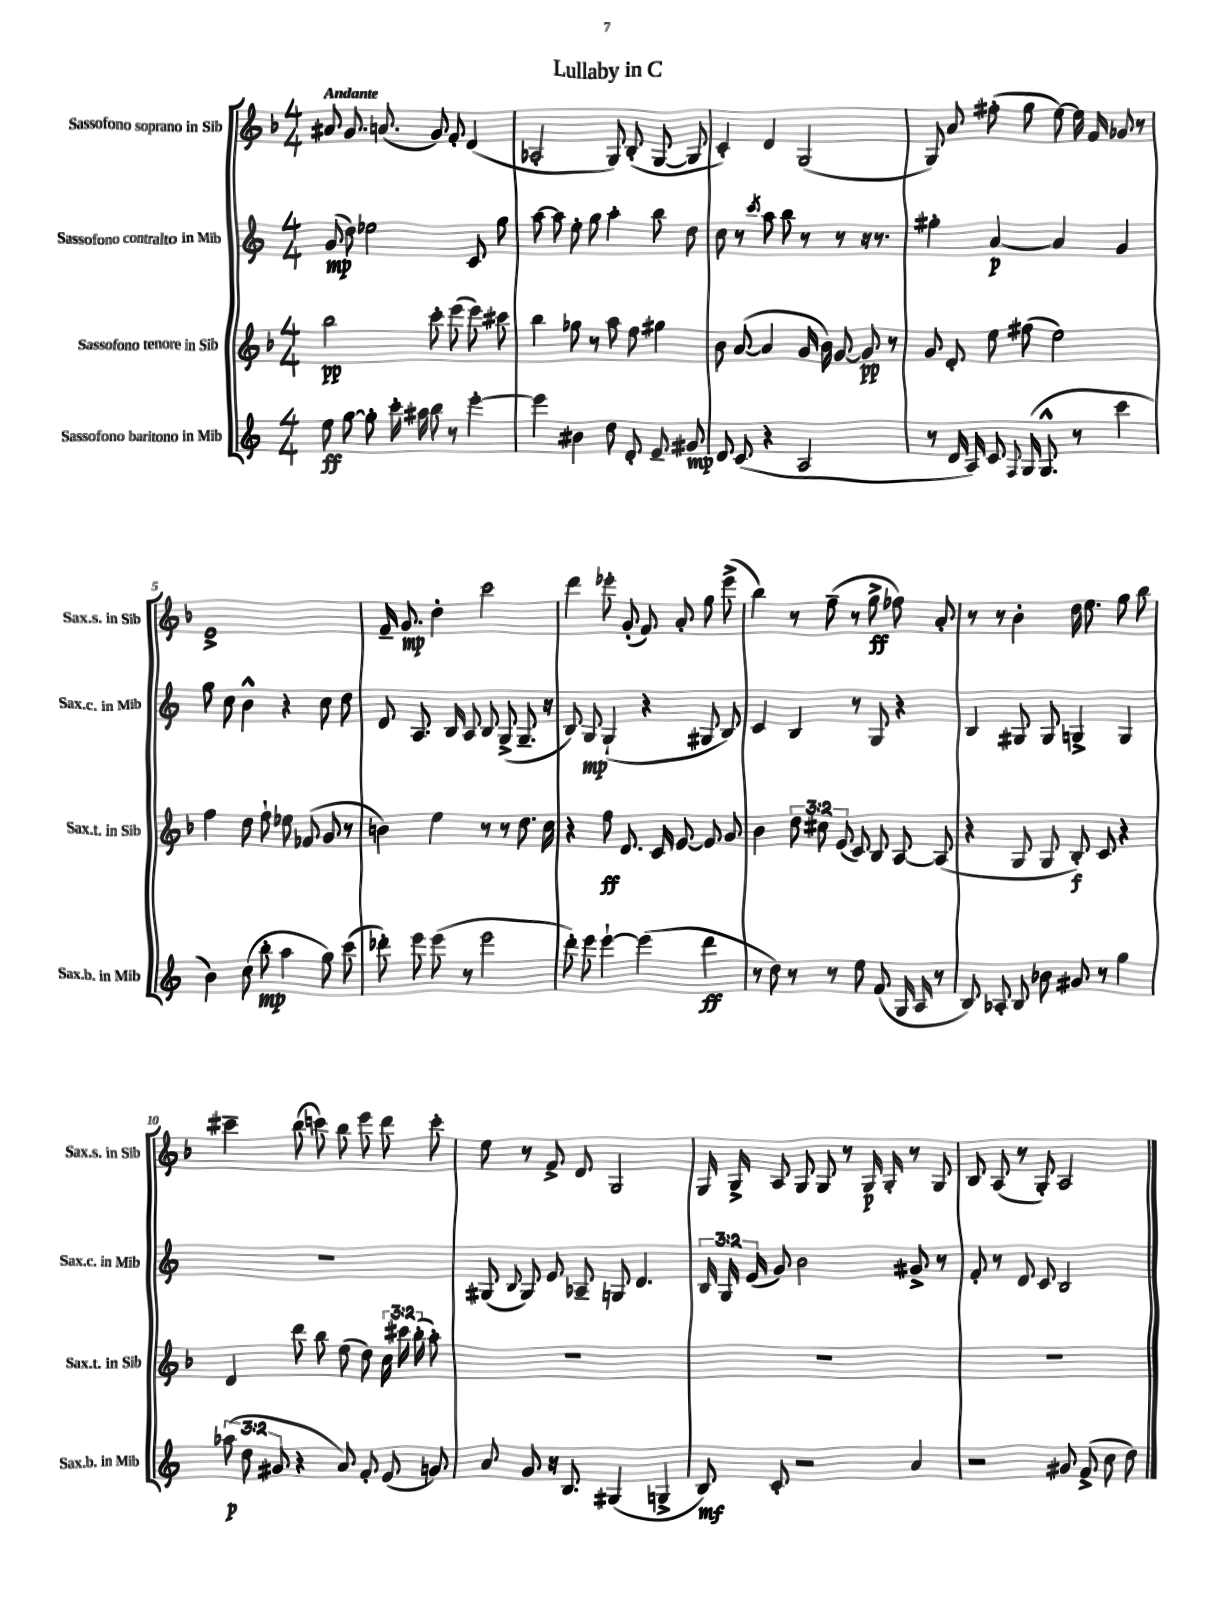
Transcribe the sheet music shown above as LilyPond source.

\header { title = "Lullaby in C" }
<<
\new StaffGroup <<
\new Staff = "s0" \with { instrumentName = "Sassofono soprano in Sib" shortInstrumentName = "Sax.s. in Sib" } {
    \clef treble \key f \major \numericTimeSignature \time 4/4 \tempo "Andante"
    \autoBeamOff ais'8 g'8. a'8.( g'8) f'8-. d'4( |
    aes2-. g8) bes8-.( g8~ g8 |
    c'4-.) d'4 g2( |
    g8) a'8 fis''8-.( g''8 e''8~) e''16 f'16 ges'8 r8 |
    e'1-> |
    f'16-- g'8.\mp d''4-. c'''2 |
    d'''4 ees'''8-. g'8-.( f'8) a'8-. g''8 ees'''8->( |
    bes''4) r8 f''8--( r8 g''8->\ff fes''8) a'8-. |
    r8 r8 bes'4-. d''16 e''8. g''8 bes''8 |
    cis'''4-- bes''8( c'''8) bes''8 e'''8 d'''8 c'''8-. |
    e''8 r8 f'8-> d'8 g2 |
    g16 g16-> a8 g8 g8 r8 g16\p g16-. r8 g8 |
    bes8 a8( r8 g8-.) a2 \bar "|." |
}
\new Staff = "s1" \with { instrumentName = "Sassofono contralto in Mib" shortInstrumentName = "Sax.c. in Mib" } {
    \clef treble \key c \major \numericTimeSignature \time 4/4 \override Staff.TupletNumber.text = #tuplet-number::calc-fraction-text
    \autoBeamOff g'8\mp( d''8) ees''2 c'8 g''8 |
    a''8~ a''8 e''8-. g''8 a''4-. b''8 d''8 |
    c''8 r8 \acciaccatura { c'''8 } a''8 b''8 r8 r8 r16 r8. |
    gis''4-. a'4~\p a'4 g'4 |
    g''8 c''8 b'4-^ r4 c''8 d''8 |
    d'8 a8. b16 a8 b8 g8->( g8.-- r16 |
    b8) g8\mp g4-!( r4 gis8 b8) |
    c'4 b4 r8 g8 r4 |
    b4 gis8 gis8 g4-> g4 |
    R1 |
    gis8( \appoggiatura { b8 } gis8) e'8 aes8-- g8 d'4. |
    \tuplet 3/2 { b16 g16 e'16( } g'8) b'2 gis'8-> r8 |
    f'8-. r8 d'8 c'8 b2 \bar "|." |
}
\new Staff = "s2" \with { instrumentName = "Sassofono tenore in Sib" shortInstrumentName = "Sax.t. in Sib" } {
    \clef treble \key f \major \numericTimeSignature \time 4/4 \override Staff.TupletNumber.text = #tuplet-number::calc-fraction-text
    \autoBeamOff bes''2\pp c'''8-. e'''8( e'''8) cis'''8 |
    bes''4 ges''8 r8 a''8 f''8 gis''4 |
    bes'8 a'8~( a'4 g'16 bes'16) g'8~ g'8\pp r8 |
    g'8 d'8-. e''8 fis''8( e''2) |
    f''4 d''8 f''8-! ees''8 fes'8( g'8 r8 |
    b'4) e''4 r8 r8 d''8. c''16 |
    r4 f''8\ff d'8. c'16 e'8~ e'8 g'8 |
    bes'4 \tuplet 3/2 { d''8 cis''8 e'8( } c'8) bes8 a8~ a8( |
    r4 g8 g8 bes8-.\f) c'8 r4 |
    d'4 d'''8 bes''8 e''8( d''8) \tuplet 3/2 { c''16 cis'''16 bes''16-.( } a''8-.) |
    R1 |
    R1 |
    R1 \bar "|." |
}
\new Staff = "s3" \with { instrumentName = "Sassofono baritono in Mib" shortInstrumentName = "Sax.b. in Mib" } {
    \clef treble \key c \major \numericTimeSignature \time 4/4 \override Staff.TupletNumber.text = #tuplet-number::calc-fraction-text
    \autoBeamOff e''8\ff g''8~ g''8-. c'''16-. ais''16 b''8 r8 e'''4~-. |
    e'''4 bis'4 d''8 d'8-. e'8-- gis'8\mp |
    d'8 c'8( r4 a2 |
    r8 d'16 a16) c'8 \appoggiatura { f8 } g16( g8.-^ r8 c'''4 |
    b'4) c''8( b''8-.\mp a''4 g''8) c'''8( |
    des'''8-.) e'''8 e'''8( r8 e'''2 |
    d'''8-.) e'''8 e'''4~-! e'''4( d'''4\ff |
    r8 d''8) r8 r8 e''8 f'8( g16 a16 r8 |
    b8) aes8-. b8 bes'8 gis'8 r8 g''4 |
    \tuplet 3/2 { aes''8\p( d''8 gis'8 } r4 a'8) f'8-. e'8( g'8) |
    a'8 g'8 r16 b8. gis4( g4-> |
    b8\mf) c'8-. r2 a'4 |
    r2 gis'8 f'8->( c''8 d''8) \bar "|." |
}
>>
>>
